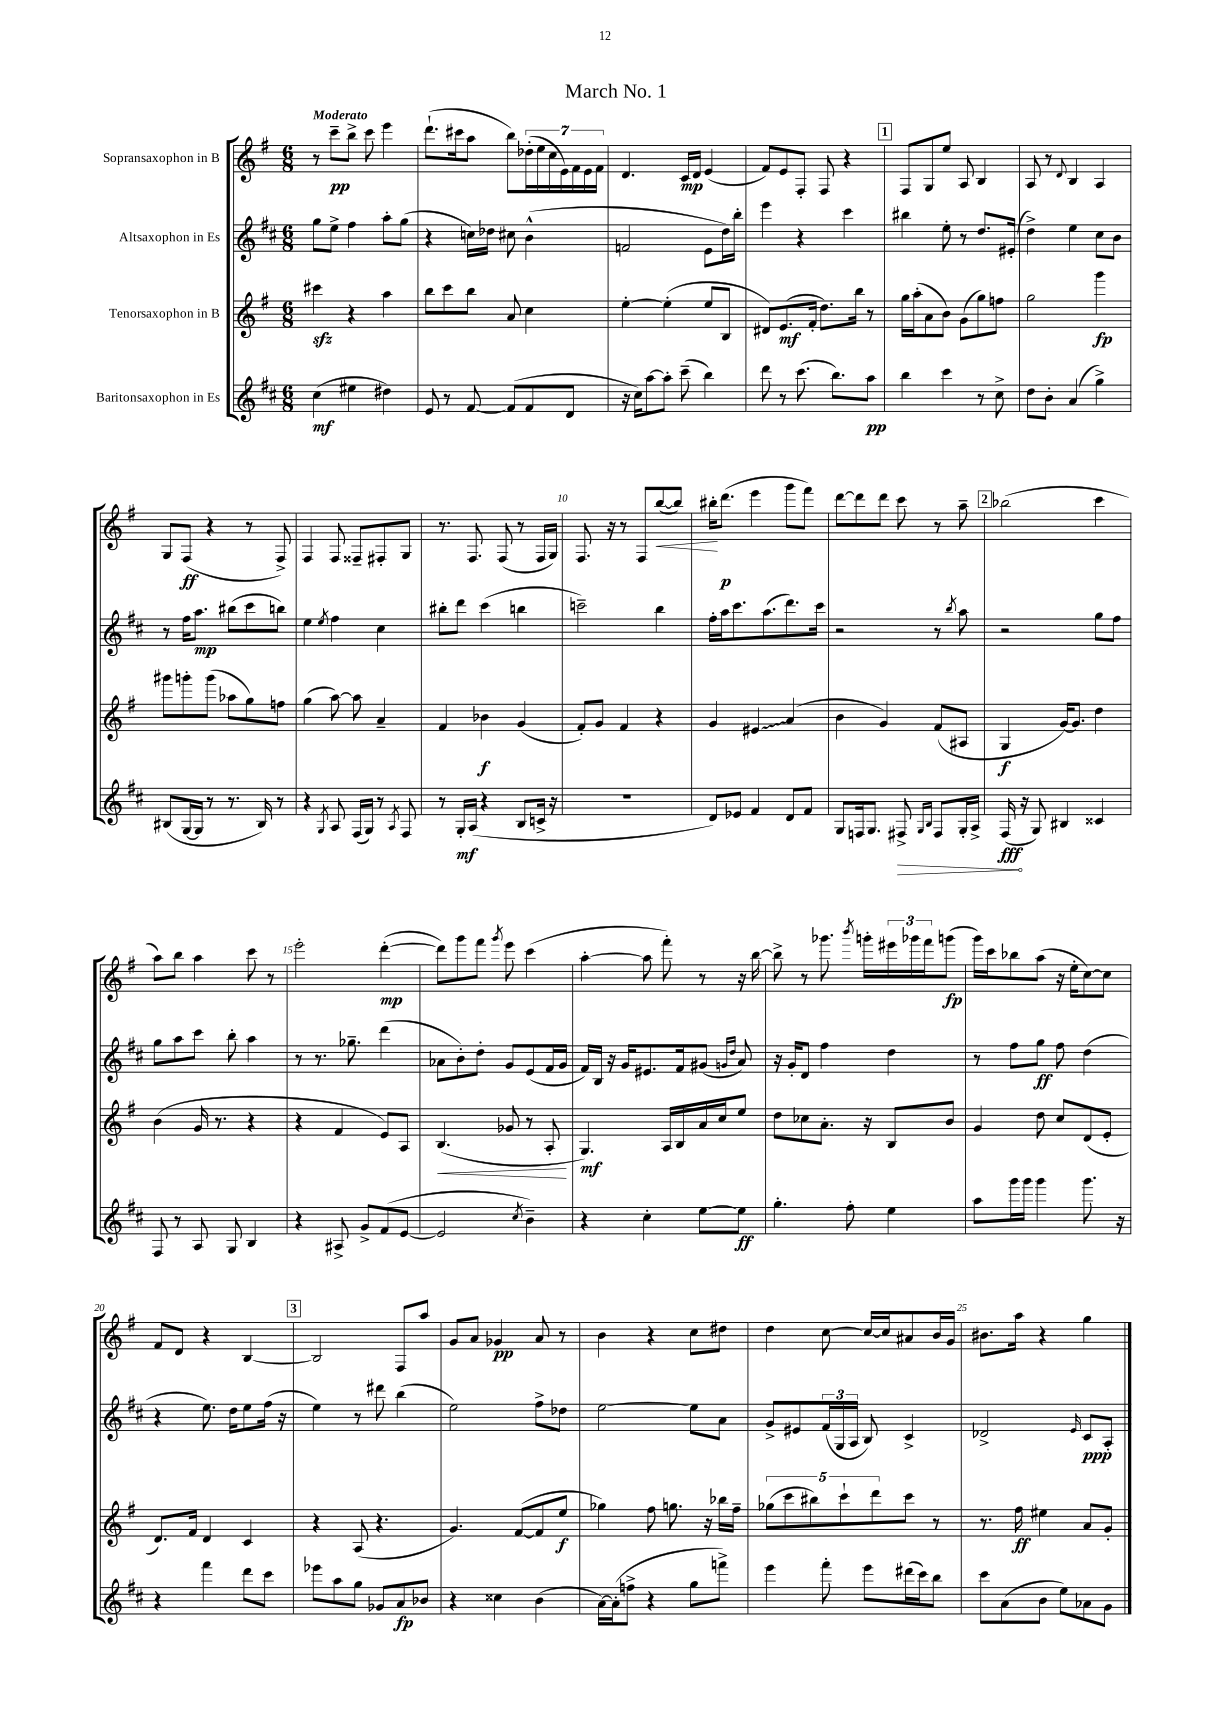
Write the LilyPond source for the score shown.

\header { title = "March No. 1" }
<<
\new StaffGroup <<
\new Staff = "s0" \with { instrumentName = "Sopransaxophon in B" } {
    \clef treble \key g \major \numericTimeSignature \time 6/8 \tempo "Moderato"
    r8 c'''8--\pp b''8-> c'''8 e'''4 |
    d'''8.-!( cis'''16 a''8 b''8) \tuplet 7/4 { des''16-.( e''16 c''16 e'16) fis'16 e'16 fis'16 } |
    d'4. c'16\mp d'16 e'4( |
    fis'8) e'8 fis8-. fis8 r4 |
    \mark \markup { \box "1" } fis8 g8 e''8 a8 b4 |
    a8 r8 \appoggiatura { d'8 } b4 a4 |
    g8 fis8\ff( r4 r8 fis8->) |
    fis4 fis8 fisis8-- fis8-. g8 |
    r8. fis8. fis8( r8 fis16 g16) |
    fis8. r16 r8 fis8 b''8~\<( b''8) |
    bis''16-.\! d'''8.\p( e'''4 g'''8 fis'''8) |
    d'''8~ d'''8 d'''8 c'''8 r8 a''8-- |
    \mark \markup { \box "2" } bes''2( c'''4 |
    a''8) b''8 a''4 c'''8 r8 |
    e'''2-. d'''4~-.\mp( |
    d'''8) g'''8 fis'''8 \acciaccatura { g'''8 } e'''8 c'''4( |
    a''4~-. a''8 fis'''8-.) r8 r16 b''16~ |
    b''8-> r8 ges'''8. \acciaccatura { b'''8 } g'''16-. \tuplet 3/2 { eis'''16 ges'''16 fis'''16 } g'''8\fp( |
    g'''16) c'''16 bes''8 a''8( r16 e''16-. c''8~) c''8 |
    fis'8 d'8 r4 b4~ |
    \mark \markup { \box "3" } b2 fis8 a''8 |
    g'8 a'8 ges'4\pp a'8 r8 |
    b'4 r4 c''8 dis''8 |
    d''4 c''8~ c''16~ c''16 ais'8 b'16 g'16 |
    bis'8. a''16 r4 g''4 \bar "|." |
}
\new Staff = "s1" \with { instrumentName = "Altsaxophon in Es" } {
    \clef treble \key d \major \numericTimeSignature \time 6/8
    g''8 e''8-> fis''4 a''8-. g''8( |
    r4 c''16) des''16 cis''8 b'4-^( |
    f'2 e'8 d''16) b''16-. |
    e'''4 r4 cis'''4 |
    \mark \markup { \box "1" } bis''4 e''8-. r8 d''8. eis'16-.( |
    d''4->) e''4 cis''8 b'8 |
    r8 fis''16 a''8.\mp bis''8( cis'''8 b''8) |
    e''4 \acciaccatura { e''8 } fis''4 cis''4 |
    bis''8-. d'''8 cis'''4( b''4 |
    c'''2--) b''4 |
    fis''16-. a''16 cis'''8. a''8.( d'''8.) cis'''16 |
    r2 r8 \acciaccatura { b''8 } a''8 |
    \mark \markup { \box "2" } r2 g''8 fis''8 |
    g''8 a''8 cis'''8 b''8-. a''4 |
    r8 r8. ges''8.-- d'''4( |
    aes'8 b'8-.) d''8-. g'8 e'8( fis'16 g'16 |
    fis'16) b16 r16 g'16 eis'8. fis'16 gis'8( \grace { g'16 d''16 } a'8) |
    r16 g'16-. d'8 fis''4 d''4 |
    r8 fis''8 g''8\ff fis''8 d''4( |
    r4 e''8.) d''16 e''8 fis''16( r16 |
    \mark \markup { \box "3" } e''4) r8 dis'''8 b''4( |
    e''2) fis''8-> des''8 |
    e''2~ e''8 a'8 |
    g'8-> eis'8 \tuplet 3/2 { fis'16( g16 a16 } b8) cis'4-> |
    des'2-> \grace { e'16 } cis'8\ppp a8-. \bar "|." |
}
\new Staff = "s2" \with { instrumentName = "Tenorsaxophon in B" } {
    \clef treble \key g \major \numericTimeSignature \time 6/8
    cis'''4\sfz r4 a''4 |
    b''8 c'''8 b''8 a'8 c''4 |
    e''4~-. e''4-.( e''8 b8 |
    dis'8) e'8.\mf( fis'16-. d''8.) b''16 r8 |
    \mark \markup { \box "1" } g''16 a''16-.( a'8 b'8) g'8( g''8) f''8 |
    g''2 g'''4\fp |
    gis'''8 g'''8-. g'''8( aes''8 g''8) f''8 |
    g''4( a''8~) a''8 a'4-- |
    fis'4 bes'4\f g'4( |
    fis'8-.) g'8 fis'4 r4 |
    g'4 \once \override Glissando.style = #'zigzag eis'4\glissando a'4( |
    b'4 g'4) fis'8( ais8 |
    \mark \markup { \box "2" } g4\f g'16~) g'8. d''4 |
    b'4( g'16 r8. r4 |
    r4 fis'4 e'8) a8 |
    b4.\<( ges'8 r8 a8-.\! |
    g4.\mf) a16 b16 a'16 c''16 e''8 |
    d''8 ces''8 a'8.-. r16 b8 b'8 |
    g'4 d''8 c''8 d'8( e'8-. |
    d'8.) fis'16 d'4 c'4 |
    \mark \markup { \box "3" } r4 a8( r4. |
    g'4.) fis'8~( fis'8 e''8\f |
    ges''4) fis''8 g''8. r16 bes''16 fis''16-- |
    \tuplet 5/4 { ges''8( c'''8 bis''8) c'''8-! d'''8 } c'''8 r8 |
    r8. fis''16\ff eis''4 a'8 g'8-. \bar "|." |
}
\new Staff = "s3" \with { instrumentName = "Baritonsaxophon in Es" } {
    \clef treble \key d \major \numericTimeSignature \time 6/8
    cis''4\mf( eis''4 dis''4) |
    e'8 r8 fis'8~ fis'8( fis'8 d'8 |
    r16 cis''16) a''8~ a''8-. cis'''8--( b''4) |
    d'''8 r8 cis'''8.( b''8.) a''8\pp |
    \mark \markup { \box "1" } b''4 cis'''4 r8 cis''8-> |
    d''8 b'8-. a'4( g''4->) |
    bis8( g16~ g16 r8 r8. bis16) r8 |
    r4 \acciaccatura { g8 } a8 fis16( g16) r8 \acciaccatura { a8 } fis8 |
    r8 g16-.\mf a16( r4 b8 c'16-> r16 |
    R2. |
    d'8) ees'8 fis'4 d'8 fis'8 |
    g8 f16 g8. \once \override Hairpin.circled-tip = ##t fis8->\> \grace { g16 b16 } fis8 g16-. a16-> |
    \mark \markup { \box "2" } fis16\fff\!( r16 g8) bis4 cisis'4 |
    fis8 r8 a8 g8 b4 |
    r4 ais8-> g'8-> fis'8( e'8~ |
    e'2 \acciaccatura { cis''8 } b'4--) |
    r4 cis''4-. e''8~ e''8\ff |
    g''4.-. fis''8-. e''4 |
    a''8 g'''16 g'''16 g'''4 g'''8. r16 |
    r4 fis'''4 d'''8 cis'''8 |
    \mark \markup { \box "3" } ees'''8 a''8 g''8 ges'8 a'8\fp bes'8 |
    r4 cisis''4 b'4( |
    a'16~) a'16-.( f''8-> r4 g''8 f'''8->) |
    e'''4 fis'''8-. e'''8 dis'''16( cis'''16) b''8 |
    cis'''8 a'8( b'8 e''8) aes'8 g'8 \bar "|." |
}
>>
>>
\layout { \context { \Score \override BarNumber.break-visibility = ##(#f #t #t) barNumberVisibility = #(every-nth-bar-number-visible 5) } }
